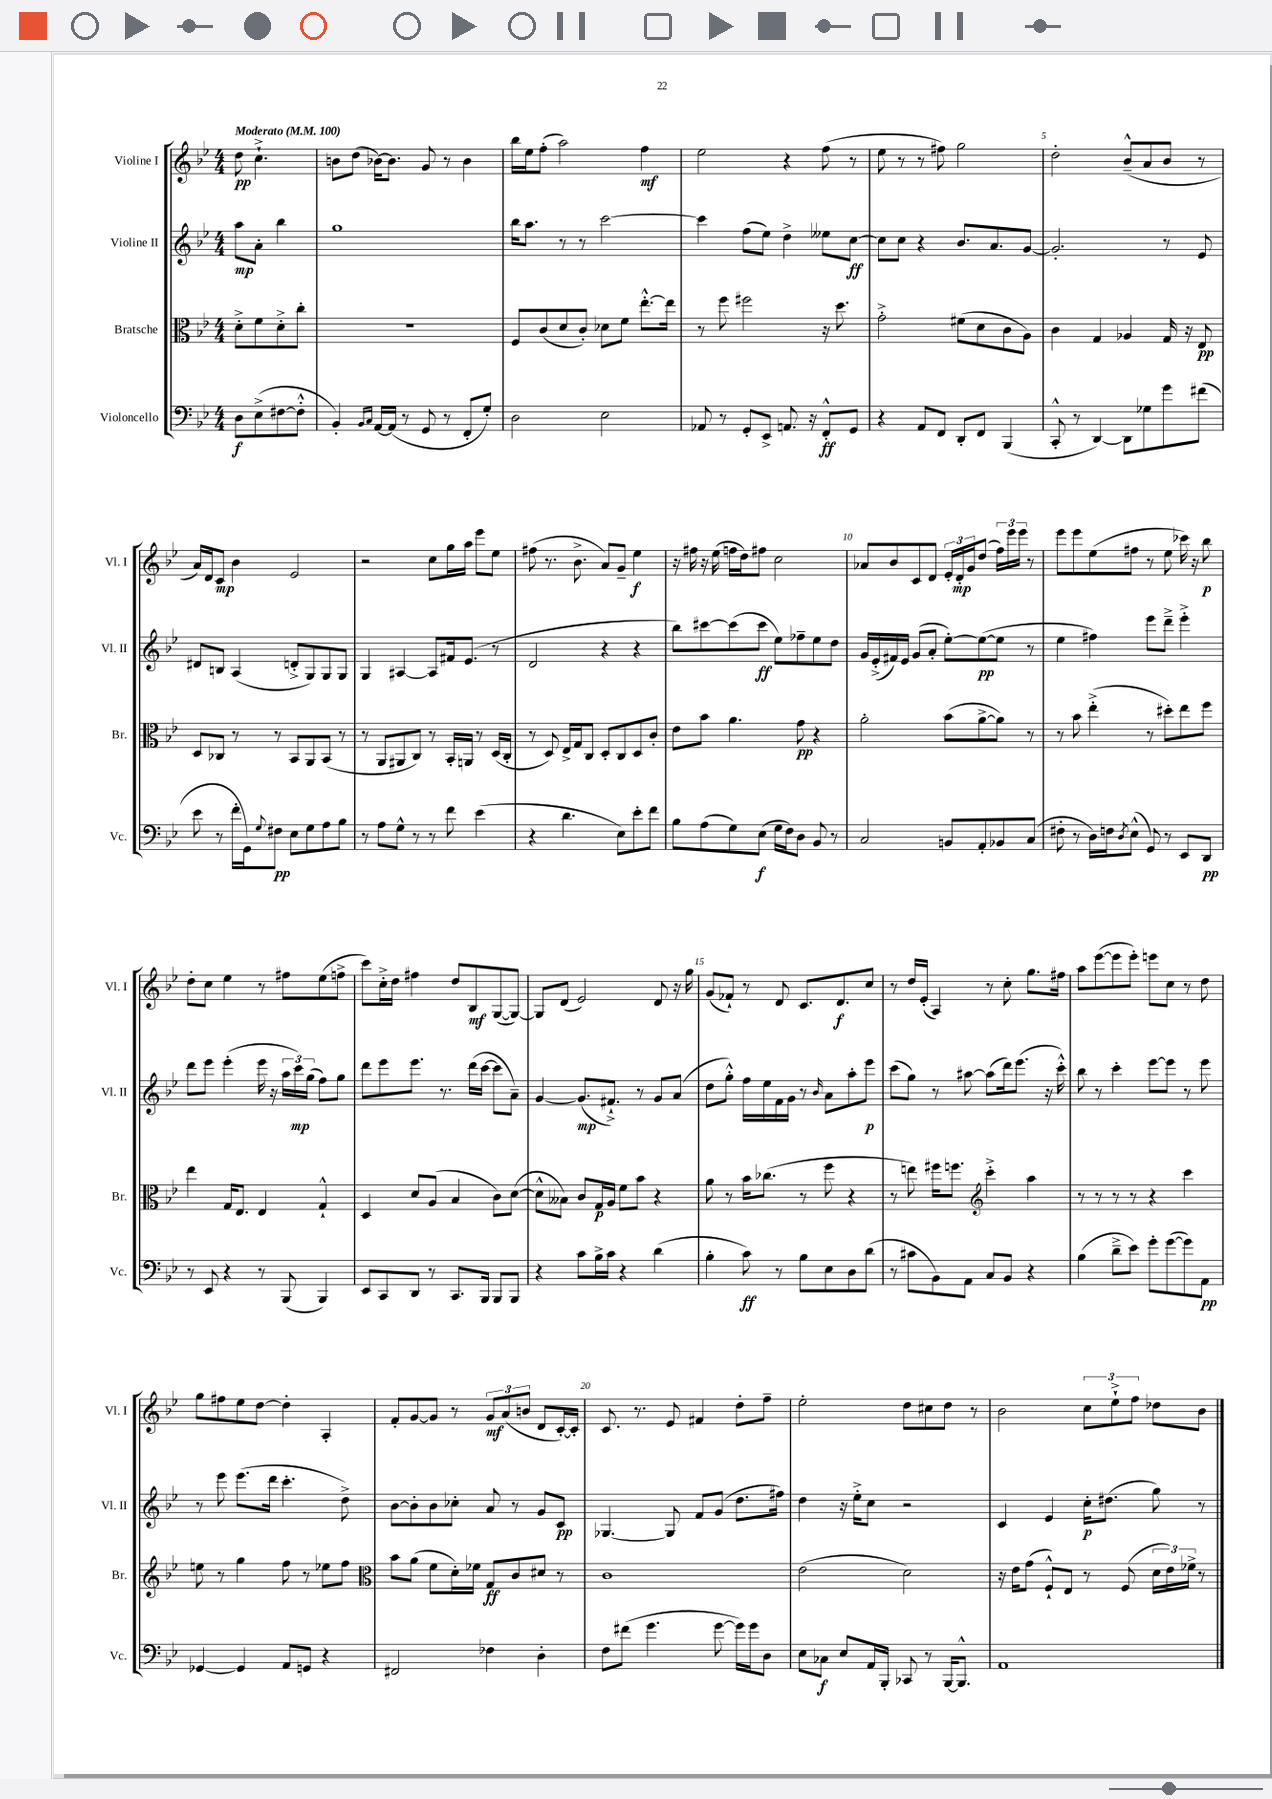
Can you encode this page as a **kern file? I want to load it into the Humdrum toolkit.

**kern	**dynam	**kern	**dynam	**kern	**dynam	**kern	**dynam
*part4	*part4	*part3	*part3	*part2	*part2	*part1	*part1
*staff4	*staff4	*staff3	*staff3	*staff2	*staff2	*staff1	*staff1
*I"Violoncello	*	*I"Bratsche	*	*I"Violine II	*	*I"Violine I	*
*I'Vc.	*	*I'Br.	*	*I'Vl. II	*	*I'Vl. I	*
*clefF4	*	*clefC3	*	*clefG2	*	*clefG2	*
*k[b-e-]	*	*k[b-e-]	*	*k[b-e-]	*	*k[b-e-]	*
*M4/4	*	*M4/4	*	*M4/4	*	*M4/4	*
*MM100	*	*MM100	*	*MM100	*	*MM100	*
=	=	=	=	=	=	=	=
!	!	!	!	!	!	!LO:TX:a:B:t=Moderato	!
8D\L	f	8d'^\L	.	8aa\L	mp	8dd\	pp
(8E-^\	.	8f\	.	8a'\J	.	4.cc`^\	.
[8F#X\	.	8d'^\	.	4bb-\	.	.	.
8F#'^^\J]	.	8cc'\J	.	.	.	.	.
=1	=1	=1	=1	=1	=1	=1	=1
4BB-'/)	.	1r	.	1gg	.	8bn\L	.
.	.	.	.	.	.	(8dd\J	.
16qqBB-/LL	.	.	.	.	.	.	.
16qqC/JJ	.	.	.	.	.	.	.
[16AA/LL	.	.	.	.	.	[16b-X\KL)	.
(16AA/JJ]	.	.	.	.	.	8.b-\J]	.
8r	.	.	.	.	.	.	.
8GG/	.	.	.	.	.	8g/	.
8r	.	.	.	.	.	8r	.
8FF'/L	.	.	.	.	.	4b-\	.
8G'/J)	.	.	.	.	.	.	.
=2	=2	=2	=2	=2	=2	=2	=2
2D\	.	8F/L	.	16bb-\KL	.	16bb-\LL	.
.	.	.	.	8.aa\J	.	16ee-\J	.
.	.	(8c/	.	.	.	(8ff'\J	.
.	.	8d/	.	8r	.	2aa\)	.
.	.	8c'/J)	.	8r	.	.	.
2E-\	.	8d-X\L	.	[2ccc\	.	.	.
.	.	8f\J	.	.	.	.	.
.	.	[8.ee-'^^\L	.	.	.	4ff\	mf
.	.	16ee-\Jk]	.	.	.	.	.
=3	=3	=3	=3	=3	=3	=3	=3
8AA-X/	.	8r	.	4ccc\]	.	2ee-\	.
8r	.	8ff\	.	.	.	.	.
8GG'/L	.	2ff#X\	.	(8ff\L	.	.	.
8EE-^/J	.	.	.	8ee-\J)	.	.	.
8.AAn/	.	.	.	4dd^\	.	4r	.
16r	.	.	.	.	.	.	.
8FF'^^/L	ff	16r	.	8ee--X\L	.	(8ff\	.
.	.	8.dd\	.	.	.	.	.
8GG/J	.	.	.	[8cc\J	ff	8r	.
=4	=4	=4	=4	=4	=4	=4	=4
4r	.	2g'^\	.	8cc\L]	.	8ee-\	.
.	.	.	.	8cc\J	.	8r	.
8AA/L	.	.	.	4r	.	8r	.
8FF/J	.	.	.	.	.	8ff#X\)	.
8DD'/L	.	(8f#X\L	.	8.b-/L	.	2gg\	.
8FF/J	.	8d\	.	.	.	.	.
.	.	.	.	8.a/	.	.	.
(4BBB-/	.	8c\	.	.	.	.	.
.	.	8A\J)	.	[8g/J	.	.	.
=5	=5	=5	=5	=5	=5	=5	=5
8CC'^^/	.	4c\	.	2.g'/]	.	2dd'\	.
8r	.	.	.	.	.	.	.
[4DD/)	.	4G/	.	.	.	.	.
8DD\L]	.	4A-X/	.	.	.	(8b-~^^/L	.
8G-X\	.	.	.	.	.	8a/	.
8g\	.	16G/	.	8r	.	8b-/J	.
.	.	16r	.	.	.	.	.
(8f#X\J	.	8E-/	pp	8e-/	.	8r	.
!!LO:LB:g=z
=6	=6	=6	=6	=6	=6	=6	=6
8e-\	.	8D/L	.	8d#X/L	.	16a/LL)	.
.	.	.	.	.	.	16d/J	.
8r	.	8C-X/J	.	8Bn/J	.	8c/J	mp
16f'\LL	.	8r	.	(4A/	.	4b-\	.
16GG\J)	.	.	.	.	.	.	.
8qqG/	.	.	.	.	.	.	.
8F#X\J	pp	8r	.	.	.	.	.
8E-\L	.	8BB-/L	.	8dn'^/L	.	2e-/	.
8G\	.	8AA/	.	8G/)	.	.	.
8A\	.	(8BB-/J	.	8G/	.	.	.
8B-\J	.	8r	.	8G/J	.	.	.
=7	=7	=7	=7	=7	=7	=7	=7
8r	.	8r	.	4G/	.	2r	.
8A\L	.	8AA/L	.	.	.	.	.
8G^^\J	.	8AA#X/	.	[4A#X/	.	.	.
8r	.	8C/J)	.	.	.	.	.
8r	.	8r	.	8A#/L]	.	8cc\L	.
8f\	.	16BB-'/LL	.	16f#X/k	.	16gg\L	.
.	.	16AAn/JJ	.	(8.e-/J	.	16aa\JJ	.
(4e-\	.	8r	.	.	.	8eee-\L	.
.	.	(16D/LL	.	8r	.	8ee-\J	.
.	.	16C'/JJ	.	.	.	.	.
=8	=8	=8	=8	=8	=8	=8	=8
4r	.	8r	.	2d/	.	(8ff#X\	.
.	.	8D/)	.	.	.	8.r	.
4.d\	.	16E-^/LL	.	.	.	.	.
.	.	16G/J	.	.	.	8.b-^\	.
.	.	8C/J	.	.	.	.	.
.	.	8D'/L	.	4r	.	8a/L)	.
8E-\L)	.	8C/	.	.	.	8g~/J	.
8e-'\	.	8D/	.	4r	.	4ee-\	f
8f\J	.	8c'/J	.	.	.	.	.
=9	=9	=9	=9	=9	=9	=9	=9
8B-\L	.	8e-\L	.	8bb-\L)	.	16r	.
.	.	.	.	.	.	16ff#X\	.
(8A\	.	8b-\J	.	[8ccc#X\	.	16r	.
.	.	.	.	.	.	(16ee-\	.
8G\)	.	4.a\	.	(8ccc#\]	.	16ffn\LL	.
.	.	.	.	.	.	16dd\J)	.
(8E-\J	f	.	.	8ccc#\J	ff	8ff#X\J	.
16G\LL	.	.	.	8ee-\L)	.	2cc\	.
16F\J)	.	.	.	.	.	.	.
8D\J	.	8g\	pp	8ff-X~\	.	.	.
8BB-/	.	4r	.	8ee-\	.	.	.
8r	.	.	.	8dd\J	.	.	.
=10	=10	=10	=10	=10	=10	=10	=10
2C/	.	2a'\	.	16g/LL	.	8a-X/L	.
.	.	.	.	(16e-'^/	.	.	.
.	.	.	.	16f#X/)	.	8b-/	.
.	.	.	.	16e-/JJ	.	.	.
.	.	.	.	(8g/L	.	8c/	.
.	.	.	.	8a'/J	.	8d/J	.
8BBn/L	.	(8b-\L	.	[8ee-'\L)	.	24e-'/LL	.
.	.	.	.	.	.	24d'/	mp
.	.	.	.	.	.	24g/J	.
8AA'/	.	[8a^\	.	(8ee-\_	pp	(8dd/J	.
8BB-X/	.	8a\J])	.	8ee-\J]	.	24ff\LL)	.
.	.	.	.	.	.	24eee-\	.
.	.	.	.	.	.	24eee-\JJ	.
(8C/J	.	8r	.	8r	.	8r	.
=11	=11	=11	=11	=11	=11	=11	=11
8F#X'\	.	8r	.	4ee-\	.	8eee-\L	.
8r	.	8b-\	.	.	.	8eee-\	.
16D\LL)	.	(4ee-'^\	.	4ff#X\)	.	(8ee-\	.
16Fn\J	.	.	.	.	.	.	.
8qD/	.	.	.	.	.	.	.
(8E-^^\J	.	.	.	.	.	8ff#X\J	.
8GG/)	.	8r	.	8eee-\L	.	8r	.
8r	.	8dd#X'\L)	.	8ddd~^\J	.	8ee-\	.
8EE-/L	.	8ee-\	.	4eee-'^\	.	16ccc-X\)	.
.	.	.	.	.	.	16r	.
8DD/J	pp	8ff\J	.	.	.	8bb-\	p
!!LO:LB:g=z
=12	=12	=12	=12	=12	=12	=12	=12
8r	.	4ee-\	.	8ddd\L	.	8dd'\L	.
8EE-/	.	.	.	8eee-\J	.	8cc\J	.
4r	.	16G/KL	.	(4eee-'\	.	4ee-\	.
.	.	8.E-/J	.	.	.	.	.
8r	.	4E-/	.	16eee-\	.	8r	.
.	.	.	.	16r	.	.	.
(8BBB-/	.	.	.	24aa\LL	.	8ff#X\L	.
.	.	.	.	24ccc\)	mp	.	.
.	.	.	.	(24gg\JJ	.	.	.
4BBB-/)	.	4G`^^/	.	8ff\L)	.	(8ee-\	.
.	.	.	.	8gg\J	.	8ffn^\J	.
=13	=13	=13	=13	=13	=13	=13	=13
8EE-/L	.	4D/	.	8ddd\L	.	8ccc\L)	.
8CC/	.	.	.	8eee-\	.	16cc'^\L	.
.	.	.	.	.	.	16dd\JJ	.
8DD/J	.	8d/L	.	8.eee-\J	.	4ff#X\	.
8r	.	(8A/J	.	.	.	.	.
.	.	.	.	8.r	.	.	.
8.CC/L	.	4B-/	.	.	.	8dd/L	.
.	.	.	.	(16ddd\LL	.	8B-/	mf
16BBB-/Jk	.	.	.	[16ccc\JJ	.	.	.
8BBB-/L	.	8c\L)	.	8ccc\L]	.	([8G/	.
8BBB-/J	.	([8d\J	.	8a~\J)	.	8G/J_)	.
=14	=14	=14	=14	=14	=14	=14	=14
4r	.	8d^^\L]	.	[4g/	.	8G/L]	.
.	.	8B--X\J)	.	.	.	(8d/J	.
8c\L	.	8c/L	.	(8.g/L]	mp	2e-/)	.
16B-^\L	.	16G/L	p	.	.	.	.
16c\JJ	.	16A/JJ	.	8.f#X`^/J)	.	.	.
4r	.	8f\L	.	.	.	.	.
.	.	8b-\J	.	8r	.	.	.
(4d\	.	4r	.	8g/L	.	8d/	.
.	.	.	.	(8a/J	.	16r	.
.	.	.	.	.	.	16gg\	.
=15	=15	=15	=15	=15	=15	=15	=15
4B-'\	.	8a\	.	8dd\L	.	(8g/L	.
.	.	8r	.	8gg'^^\J)	.	8f-X`/J)	.
8c\)	ff	16b-\KL	.	16ff\LL	.	8r	.
.	.	(8.cc-X\J	.	16ee-\	.	.	.
8r	.	.	.	16f\	.	8d/	.
.	.	.	.	16g\JJ	.	.	.
8B-\L	.	8r	.	8r	.	8.c/L	.
.	.	.	.	16qqb-/	.	.	.
8E-\	.	8ff\	.	8a\L	.	.	.
.	.	.	.	.	.	8.d/	f
8D\	.	4r	.	8aa'\	.	.	.
(8d\J	.	.	.	8eee-\J	p	8cc/J	.
=16	=16	=16	=16	=16	=16	=16	=16
8r	.	8r	.	(8ccc\L	.	8r	.
8c#X\L	.	8een\)	.	8gg\J)	.	16dd/LL	.
.	.	.	.	.	.	(16e-'/JJ	.
8BB-\)	.	16ff#X\KL	.	8r	.	4A/)	.
.	.	8.ffn\J	.	.	.	.	.
8AA\J	.	.	.	[8aa#X\	.	.	.
*	*	*clefG2	*	*	*	*	*
8C/L	.	4ccc'^\	.	(8aa#\L]	.	8r	.
8BB-/J	.	.	.	16ddd\k)	.	8cc'\	.
.	.	.	.	(8.eee-\J	.	.	.
4r	.	4aa\	.	.	.	8.gg\L	.
.	.	.	.	16r	.	.	.
.	.	.	.	16ccc'^^\)	.	16ff#X\Jk	.
=17	=17	=17	=17	=17	=17	=17	=17
(4B-\	.	8r	.	8bb-\	.	8aa\L	.
.	.	8r	.	8r	.	([8eee-\	.
8d~^\L	.	8r	.	4ccc'\	.	8eee-\]	.
8e-\J)	.	8r	.	.	.	8eee-'\J)	.
8g'\L	.	4r	.	[8eee-\L	.	8eeen\L	.
([8g\	.	.	.	8eee-\J]	.	8cc\J	.
8g\])	.	4ccc\	.	8r	.	8r	.
8AA\J	pp	.	.	8eee-\	.	8dd\	.
!!LO:LB:g=z
=18	=18	=18	=18	=18	=18	=18	=18
[4GG-X/	.	8een\	.	8r	.	8gg\L	.
.	.	8r	.	8eee-\	.	8ff#X\	.
4GG-/]	.	4gg\	.	(8.eee-\L	.	8ee-\	.
.	.	.	.	.	.	[8dd\J	.
.	.	.	.	16ddd\Jk	.	.	.
8AA/L	.	8ff\	.	4.ccc'\	.	4dd'\]	.
8GGn/J	.	8r	.	.	.	.	.
4r	.	8ee-X\L	.	.	.	4A'/	.
.	.	8ff\J	.	8dd^\)	.	.	.
=19	=19	=19	=19	=19	=19	=19	=19
*	*	*clefC3	*	*	*	*	*
2FF#X/	.	8b-\L	.	[8b-\L	.	8f'/L	.
.	.	(8a\J	.	8b-'\]	.	[8g/	.
.	.	8f\L	.	8b-\	.	8g/J]	.
.	.	16d'\L)	.	8cc-X'\J	.	8r	.
.	.	16f-X\JJ	.	.	.	.	.
4F-X\	.	8G/L	ff	8a/	.	12g/L	mf
.	.	.	.	.	.	(12a/	.
.	.	8c/	.	8r	.	.	.
.	.	.	.	.	.	12bn/J	.
4D'\	.	8d#X/J	.	8g/L	.	8d/L	.
.	.	8r	.	8c/J	pp	[16c'/L)	.
.	.	.	.	.	.	16c'/JJ]	.
=20	=20	=20	=20	=20	=20	=20	=20
8F\L	.	1c	.	[4.G-X/	.	8.c/	.
(8f#X\J	.	.	.	.	.	.	.
.	.	.	.	.	.	8.r	.
4.g\	.	.	.	.	.	.	.
.	.	.	.	8G-/]	.	8e-/	.
.	.	.	.	8f/L	.	4f#X/	.
[8g\	.	.	.	(8g/J	.	.	.
16g\LL])	.	.	.	8.dd\L	.	8dd'\L	.
16g\J	.	.	.	.	.	.	.
8D\J	.	.	.	.	.	8ff~\J	.
.	.	.	.	16ff#X\Jk)	.	.	.
=21	=21	=21	=21	=21	=21	=21	=21
8E-\L	.	(2e-\	.	4dd\	.	2ee-'\	.
8C-X\J	f	.	.	.	.	.	.
8E-/L	.	.	.	16r	.	.	.
.	.	.	.	16ee-'^\KL	.	.	.
16AA/L	.	.	.	8cc\J	.	.	.
16BBB-'/JJ	.	.	.	.	.	.	.
8CC-X/	.	2d\)	.	2r	.	8dd\L	.
8r	.	.	.	.	.	8cc#X\	.
[16BBB-/KL	.	.	.	.	.	8dd\J	.
8.BBB-^^/J]	.	.	.	.	.	.	.
.	.	.	.	.	.	8r	.
=22	=22	=22	=22	=22	=22	=22	=22
1AA	.	16r	.	4c/	.	2b-\	.
.	.	16e-\KL	.	.	.	.	.
.	.	(8g\J	.	.	.	.	.
.	.	8F`^^/L)	.	4e-/	.	.	.
.	.	8E-/J	.	.	.	.	.
.	.	8r	.	16cc'\KL	p	12cc\L	.
.	.	.	.	(8.dd#X\J	.	.	.
.	.	.	.	.	.	12ee-`^\	.
.	.	(8F/	.	.	.	.	.
.	.	.	.	.	.	12ff\J	.
.	.	24d\LL	.	8gg\)	.	8dd-X\L	.
.	.	24e-\)	.	.	.	.	.
.	.	24f-X^\JJ	.	.	.	.	.
.	.	8r	.	8r	.	8b-\J	.
==	==	==	==	==	==	==	==
*-	*-	*-	*-	*-	*-	*-	*-
